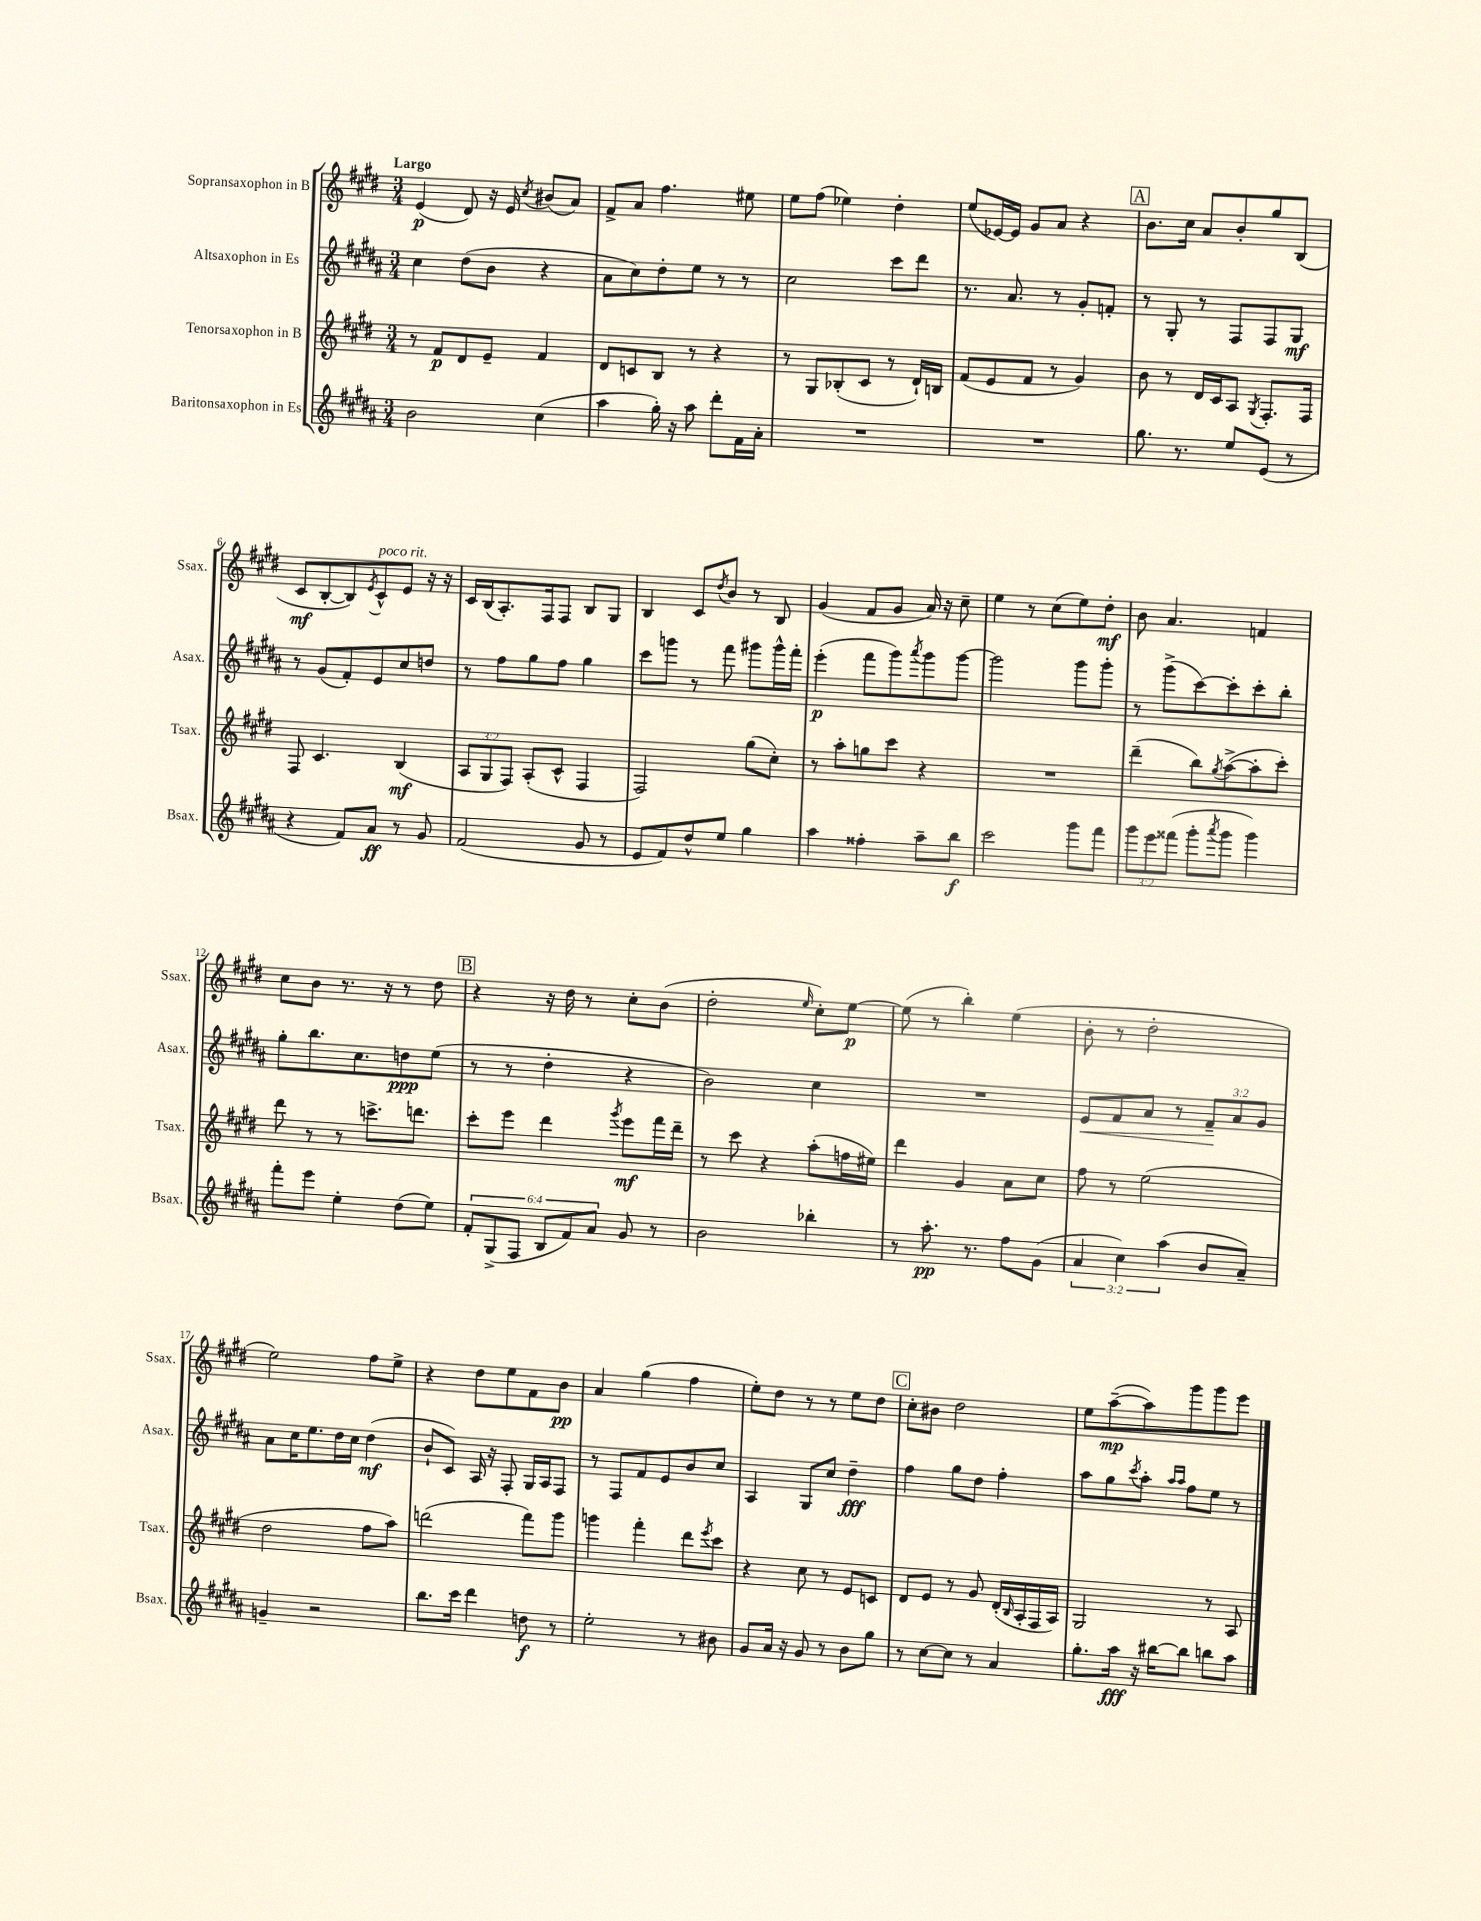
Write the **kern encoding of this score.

**kern	**kern	**kern	**kern
*staff4	*staff3	*staff2	*staff1
*clefG2	*clefG2	*clefG2	*clefG2
*k[f#c#g#d#a#]	*k[f#c#g#d#]	*k[f#c#g#d#a#]	*k[f#c#g#d#]
*M3/4	*M3/4	*M3/4	*M3/4
2b\	8r	4cc#\	(4e/
.	8f#/L	.	.
.	8d#/	(8dd#\L	8d#/)
.	8e~/J	8b\J	16r
.	.	.	16e/
.	.	.	8qcc#/
(4cc#\	4f#/	4r	(8b#/L
.	.	.	8a/J)
=	=	=	=
4aa#\	8d#/L	8a#\L	8f#^/L
.	8c/	8cc#\)	8a/J
16gg#'\)	8B/J	8dd#'\	4.ff#\
16r	.	.	.
8aa#\	8r	8ee\J	.
8ddd#'\L	4r	8r	.
16f#\L	.	8r	8ee#\
16a#'\JJ	.	.	.
=	=	=	=
2.r	8r	2cc#\	8ee\L
.	8G#/L	.	(8ff#\J
.	(8B-'/	.	4ee-\)
.	8c#/J	.	.
.	8r	8ccc#\L	4dd#'\
.	16d#`/LL)	8ddd#\J	.
.	16B/JJ	.	.
=	=	=	=
2.r	(8f#/L	8.r	(8ee/L
.	8e/	.	[16e-/L)
.	.	8.a#/	16e-/]JJ
.	8f#/J	.	8g#/L
.	8r	8r	8a/J
.	4g#/)	8g#'/L	4r
.	.	8f'/J	.
=	=	=	=
8.gg#\	8b\	8r	8.b\L
.	8r	8G#'/	.
8.r	.	.	16cc#\Jk
.	16d#/LL	8r	8a/L
.	16c#/J	.	.
8ee/L	8A/J	8F#/L	8b'/
.	8qG#/	.	.
(8e/J	8.F#'/L	8F#/	8gg#/
8r	.	8G#/J	(8B/J
.	16F#/Jk	.	.
=	=	=	=
4r	8F#/	8r	8c#/L
.	4.c#/	(8g#/L	[8B'/
8f#/L)	.	8f#'/)	8B/])
.	.	.	8qe/
8a#/J	.	8e/	8c#^^/
8r	(4B/	8cc#/	8e/J
8g#/	.	8dd/J	16r
.	.	.	16r
=	=	=	=
(2f#/	12A/L	8r	16c#/LL
.	.	.	(16B/J
.	12G#/	.	.
.	.	8ff#\L	8.A'/)
.	12F#/J)	.	.
.	(8A'/L	8gg#\	.
.	.	.	16F#/k
.	8c#^^/J	8ff#\J	8F#/J
8g#/	4F#/	4gg#\	8B/L
8r	.	.	8G#/J
=	=	=	=
8e/L	2F#/)	8ccc#\L	4B/
8f#/)	.	8ggg\J	.
8dd#^^/	.	8r	8c#/L
.	.	.	8qdd#/
8ee/J	.	8fff#\	8b/J
4gg#\	(8gg#\L	8ggg#\L	8r
.	8cc#'\J)	16ggg#^^\L	8B/
.	.	16fff#'\JJ	.
=	=	=	=
4aa#\	8r	(4eee'\	(4g#/
.	8aa'\L	.	.
4ff##'\	8gg\	8fff#\L	8f#/L
.	8ccc#\J	8ggg#\)	8g#/J
.	.	8qaaa#/	.
8aa#~\L	4r	8ggg#\	16a/)
.	.	.	16r
8bb\J	.	[8ggg#\J	8cc#~\
=	=	=	=
2ccc#\	2.r	2ggg#\]	4ee\
.	.	.	8r
.	.	.	(8cc#\L
8ggg#\L	.	8ggg#\L	8ee\)
8fff#\J	.	8ggg#'\J	8dd#'\J
=	=	=	=
12ggg#\L	(4ddd#~\	8r	8b\
12eee\	.	.	.
.	.	(8ggg#^\L	4.a/
(12fff##\J	.	.	.
8ggg#'\L	8bb\L)	[8ccc#\)	.
8qaaa#/	8qgg#/	.	.
8ggg#\J	([8aa^\	8ccc#'\]	.
4ggg#\)	8aa'\]	8ccc#'\	4f/
.	8ccc#'\J)	8bb'\J	.
=	=	=	=
8fff#'\L	8ddd#\	8gg#'\L	8cc#\L
8eee\J	8r	8.bb\	8b\J
4ee'\	8r	.	8.r
.	.	8.cc#\	.
.	8.ccc^\L	.	.
.	.	.	16r
(8dd#\L	.	8dd\	8r
.	8.ddd\J	.	.
8ee\J)	.	(8ee\J	8dd#\
=	=	=	=
12f#'/L	8ccc#'\L	8r	4r
(12G#^/	.	.	.
.	8eee\J	8r	.
12F#/J	.	.	.
12B/L	4ddd#\	4dd#'\	16r
.	.	.	16dd#\
12f#/)	.	.	.
.	.	.	8r
12a#/J	.	.	.
.	8qggg#/	.	.
8g#/	8eee\L	4r	8cc#'\L
8r	16fff#\L	.	(8b\J
.	16ddd#~\JJ	.	.
=	=	=	=
2b\	8r	2b\)	2dd#'\
.	8ccc#\	.	.
.	4r	.	.
.	.	.	16qqee/
4bb-'\	(8aa'\L	4cc#\	8cc#'\L)
.	16ff\L	.	[8ee\J
.	16ee#\JJ)	.	.
=	=	=	=
8r	4ddd#\	2.r	(8ee\]
8.aa#'\	.	.	8r
.	4g#/	.	4bb'\)
8.r	.	.	.
8ff#\L	8a\L	.	(4ee\
(8g#\J	8cc#\J	.	.
=	=	=	=
6a#/	8ff#\	8e/L	8b'\
.	8r	8f#/	8r
6cc#\)	.	.	.
.	(2ee\	8a#/J	2dd#'\
(6aa#\	.	.	.
.	.	8r	.
8b/L	.	12f#~/L	.
.	.	12a#/	.
8a#~/J)	.	.	.
.	.	12g#/J	.
=	=	=	=
4g~/	2dd#\	8a#\L	2ee\)
.	.	16cc#\K	.
.	.	8.ee\	.
2r	.	.	.
.	.	16dd#\L	.
.	.	16cc#\JJ	.
.	8ff#\L	(4dd#\	8ff#\L
.	8aa\J)	.	8ee^\J
=	=	=	=
8.bb\L	(2ddd\	8b`/L	4r
.	.	8c#/J)	.
16ccc#\Jk	.	.	.
4ddd#\	.	16A#/	8dd#\L
.	.	16r	.
.	.	8F#'/	8ee\
8dd\	8fff#\L)	16G#/LL	8f#\
.	.	16A#/J	.
8r	8ggg#\J	8F#/J	8b\J
=	=	=	=
2ee'\	4ggg\	8r	4a/
.	.	8F#/L	.
.	4fff#'\	8f#/	(4gg#\
.	.	8e/	.
8r	8ddd#\L	8b/	4ff#\
.	8qeee/	.	.
8b#\	8ccc#\J	8cc#/J	.
=	=	=	=
8g#/L	4r	4A#/	8ee'\L)
16a#/Jk	.	.	8dd#\J
16r	.	.	.
8g#/	8cc#\	8G#/L	8r
8r	8r	8cc#/J	8r
8b\L	8e/L	4dd#~\	8ee\L
8gg#\J	8c/J	.	8dd#\J
=	=	=	=
8r	8d#/L	4ff#\	8cc#'\L
[8cc#\L	8e/J	.	8b#\J
8cc#\]J	8r	8gg#\L	2dd#\
8r	8g#/	8dd#\J	.
4a#/	(16d#'/LL	4ff#'\	.
.	16qqB/	.	.
.	16A'/	.	.
.	16F#/	.	.
.	16A/JJ)	.	.
=	=	=	=
8.gg#'\L	2G#/	8aa#\L	8ee\L
.	.	8gg#\	([8aa~\
16aa#\Jk	.	.	.
.	.	8qccc#/	.
16r	.	8aa#'\J	8aa\])
[16bb#\LK	.	.	.
.	.	16qqaa#/LL	.
.	.	16qqaa#/JJ	.
8bb#\]J	.	8ff#\L	8ggg#\
8bb\L	8r	8ee\J	8ggg#\
8aa#\J	8A/	8r	8eee\J
==	==	==	==
*-	*-	*-	*-
